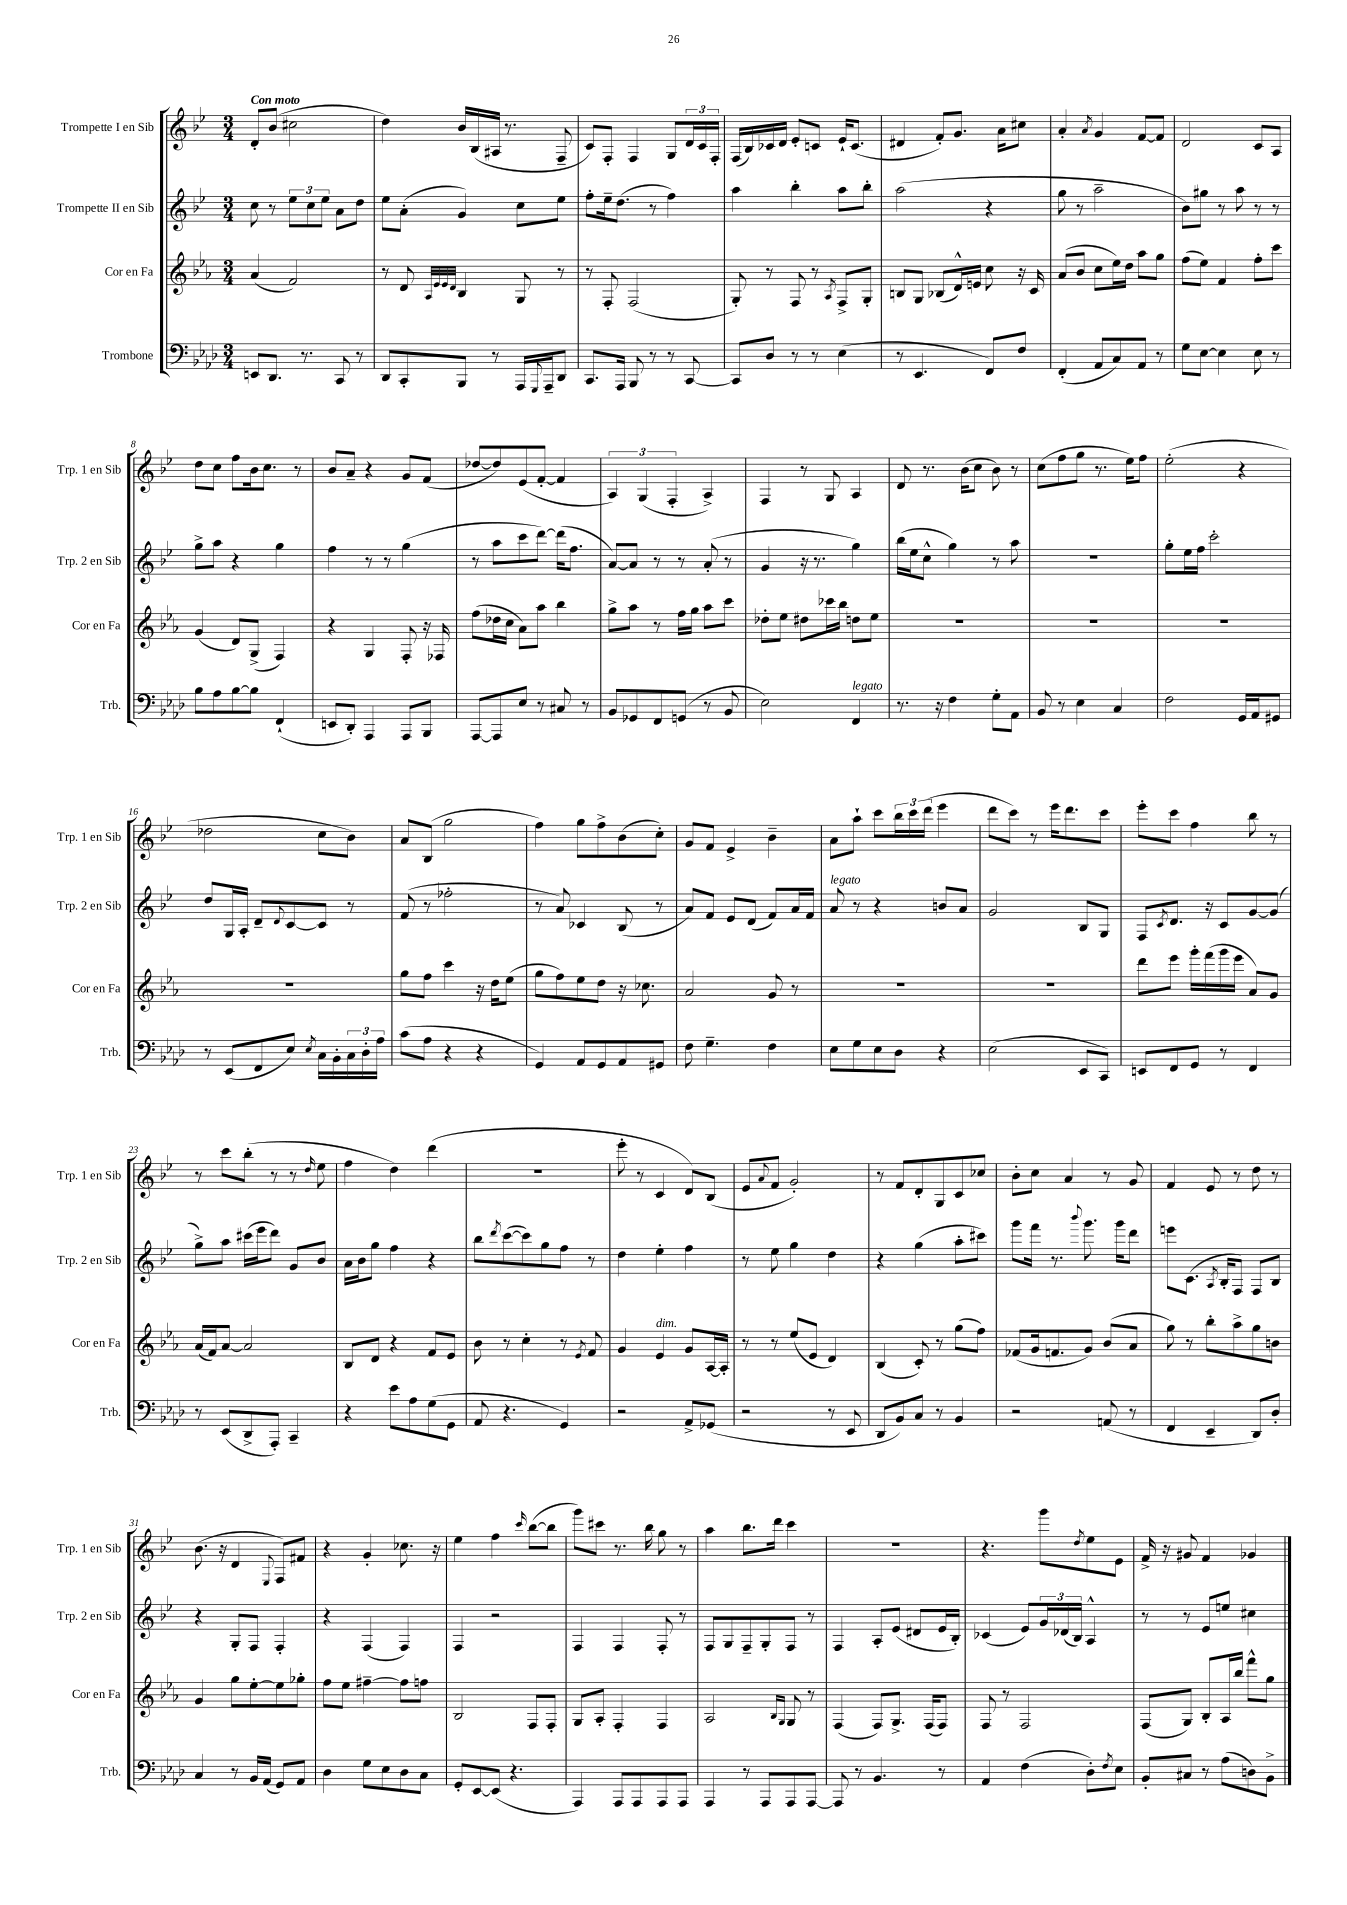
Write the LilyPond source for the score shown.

<<
\new StaffGroup <<
\new Staff = "s0" \with { instrumentName = "Trompette I en Sib" shortInstrumentName = "Trp. 1 en Sib" } {
    \clef treble \key bes \major \numericTimeSignature \time 3/4 \tempo "Con moto"
    d'8-. bes'8( cis''2 |
    d''4) bes'16 bes16( ais16 r8. f8-- |
    c'8) f8-. f4 g8 \tuplet 3/2 { d'16 c'16 f16-. } |
    f16( bes16) ces'16 d'16 ees'8-. c'8 ees'16-! c'8.( |
    dis'4 f'8-.) g'8. a'16 cis''8 |
    a'4-. \acciaccatura { a'8 } g'4 f'8~ f'8 |
    d'2 c'8 a8 |
    d''8 c''8 f''8 bes'16 c''8. r8 |
    bes'8 a'8-- r4 g'8 f'8( |
    des''8~ des''8) ees'8( f'8~-. f'4 |
    \tuplet 3/2 { a4) g4( f4-. } a4->) |
    f4 r8 g8 a4 |
    d'8 r8. bes'16( c''8 bes'8) r8 |
    c''8( f''8 g''8 r8. ees''16) f''8 |
    ees''2-.( r4 |
    des''2 c''8 bes'8) |
    a'8 bes8( g''2 |
    f''4) g''8 f''8-> bes'8( c''8-.) |
    g'8 f'8 ees'4-> bes'4-- |
    a'8 a''8-! c'''8 \tuplet 3/2 { bes''16 c'''16 d'''16( } ees'''4 |
    d'''8 c'''8) r8 ees'''16 d'''8. c'''8 |
    ees'''8-. c'''8 f''4 bes''8 r8 |
    r8 c'''8 bes''8-.( r8 r8 \grace { d''16 } ees''8 |
    f''4 d''4) d'''4( |
    R2. |
    ees'''8-. r8 c'4 d'8) bes8( |
    ees'8 \appoggiatura { a'8 } f'8 g'2-.) |
    r8 f'8 d'8-. g8 c'8 ces''8 |
    bes'8-. c''8 a'4 r8 g'8 |
    f'4 ees'8 r8 d''8 r8 |
    bes'8.( r16 d'4 \appoggiatura { ees8 } f8) fis'8 |
    r4 g'4-. ces''8. r16 |
    ees''4 f''4 \grace { c'''16 } bes''8~( bes''8 |
    g'''8) cis'''8 r8. bes''16 g''8 r8 |
    a''4 bes''8. d'''16 c'''4 |
    R2. |
    r4. g'''8 \acciaccatura { d''8 } ees''8 ees'8 |
    f'16-> r16 gis'8 f'4 ges'4 \bar "|." |
}
\new Staff = "s1" \with { instrumentName = "Trompette II en Sib" shortInstrumentName = "Trp. 2 en Sib" } {
    \clef treble \key bes \major \numericTimeSignature \time 3/4
    c''8 r8 \tuplet 3/2 { ees''8 c''8 ees''8 } a'8 d''8 |
    ees''8 a'8-.( g'4) c''8 ees''8 |
    f''8-. ees''16-- d''8.( r8 f''4) |
    a''4 bes''4-. a''8 bes''8-. |
    a''2( r4 |
    g''8 r8 a''2-- |
    bes'8) gis''8 r8 a''8 r8 r8 |
    g''8-> a''8 r4 g''4 |
    f''4 r8 r8 g''4( |
    r8 a''8 c'''8 d'''8~) d'''16( f''8. |
    a'8~) a'8 r8 r8 a'8-.( r8 |
    g'4 r16 r8. g''4) |
    bes''16( ees''16 c''8-^ g''4) r8 a''8 |
    R2. |
    g''8-. ees''16 f''16 c'''2-. |
    d''8 g16 a16-. d'8-- \appoggiatura { d'8 } c'8~ c'8 r8 |
    f'8( r8 fes''2-. |
    r8 a'8) ces'4 bes8( r8 |
    a'8) f'8 ees'8 d'8( f'8) a'16 f'16 |
    a'8^\markup { \italic "legato" } r8 r4 b'8 a'8 |
    g'2 bes8 g8 |
    f8 \acciaccatura { c'8 } d'8. r16 c'8 g'8~ g'8( |
    g''8->) a''8 cis'''16( ees'''16 d'''8) g'8 bes'8 |
    a'16 bes'16 g''8 f''4 r4 |
    bes''8 \acciaccatura { d'''8 } c'''8~( c'''8) g''8 f''8 r8 |
    d''4 ees''4-. f''4 |
    r8 ees''8 g''4 d''4 |
    r4 g''4( a''8-. cis'''8) |
    g'''8 f'''16 r8. \appoggiatura { bes'''8 } g'''8. g'''16 d'''8 |
    e'''8 c'8.( \acciaccatura { a8 } bes16-. f8) f8 bes8 |
    r4 g8-. f8 f4-. |
    r4 f4( f4) |
    f4 r2 |
    f4 f4 f8-. r8 |
    f8 g8 f8-- g8-. f8 r8 |
    f4 a8-. ees'8( dis'8 ees'16 bes16-.) |
    ces'4( ees'8) \tuplet 3/2 { g'16 des'16( bes16) } a4-^ |
    r8 r8 ees'8 e''8 cis''4 \bar "|." |
}
\new Staff = "s2" \with { instrumentName = "Cor en Fa" shortInstrumentName = "Cor en Fa" } {
    \clef treble \key ees \major \numericTimeSignature \time 3/4
    aes'4( f'2) |
    r8 d'8 \grace { aes32 ees'32 ees'32 d'32 } bes4 g8 r8 |
    r8 f8-. f2( |
    g8-.) r8 f8 r8 \acciaccatura { aes8 } f8-> g8-. |
    b8 g8 bes8( d'16-^) e'16 c''8 r16 c'16 |
    aes'8( bes'8 c''8 ees''16) d''16 aes''8 g''8 |
    f''8( ees''8) f'4 f''8-. c'''8 |
    g'4( d'8) g8->( f4) |
    r4 g4 f8-. r16 fes16 |
    f''8( des''16 c''16 aes'8) aes''8 bes''4 |
    g''8-> aes''8 r8 f''16 g''16 aes''8 c'''8 |
    des''8-. ees''8 dis''8 ces'''16 bes''16 d''8 ees''8 |
    R2. |
    R2. |
    R2. |
    R2. |
    g''8 f''8 c'''4 r16 d''16 ees''8( |
    g''8 f''8) ees''8 d''8 r16 ces''8. |
    aes'2 g'8 r8 |
    R2. |
    R2. |
    d'''8 ees'''8 g'''16-. f'''16( g'''16 ees'''16 aes'8) g'8 |
    aes'16( f'16) aes'8~ aes'2 |
    bes8 d'8 r4 f'8 ees'8 |
    bes'8 r8 c''4-. r8 \acciaccatura { ees'8 } f'8 |
    g'4 ees'4^\markup { \italic "dim." } g'8 aes16~ aes16-. |
    r8 r8 ees''8( ees'8 d'4) |
    bes4( c'8-.) r8 g''8( f''8) |
    fes'8( g'16 f'8. g'8) bes'8( aes'8 |
    g''8) r8 bes''8-. aes''8-> g''8 b'8 |
    g'4 g''8 ees''8~-. ees''8 ges''8-. |
    f''8 ees''8 fis''4~-- fis''8 f''8 |
    bes2 f8 f8-. |
    g8 aes8-. f4-. f4 |
    aes2 \grace { bes16 g16 } g8 r8 |
    f4( f8) g8.-> f16( f8) |
    f8 r8 f2 |
    f8( g8) bes8-. aes16 bes''16 f'''8-^ g''8 \bar "|." |
}
\new Staff = "s3" \with { instrumentName = "Trombone" shortInstrumentName = "Trb." } {
    \clef bass \key aes \major \numericTimeSignature \time 3/4
    e,8 des,8. r8. c,8 r8 |
    des,8 c,8-. bes,,8 r8 aes,,16 \appoggiatura { g,,8 } aes,,16-- des,8 |
    c,8. aes,,16 bes,,8 r8 r8 c,8~ |
    c,8 des8 r8 r8 ees4( |
    r8 ees,4. f,8) f8 |
    f,4-.( aes,8 c8) aes,8 r8 |
    g8 ees8~ ees4 ees8 r8 |
    bes8 aes8 bes8~ bes8 f,4-!( |
    e,8 des,8-.) aes,,4 aes,,8 bes,,8 |
    aes,,8~ aes,,8 ees8 r8 cis8 r8 |
    bes,8 ges,8 f,8 g,8( r8 bes,8 |
    ees2) f,4^\markup { \italic "legato" } |
    r8. r16 f4 g8-. aes,8 |
    bes,8 r8 ees4 c4 |
    f2 g,16 aes,16 gis,8 |
    r8 ees,8( f,8 ees8) \acciaccatura { ees8 } c16 bes,16-. \tuplet 3/2 { c16 des16-. aes16 } |
    c'8( aes8 r4 r4 |
    g,4) aes,8 g,8 aes,8 gis,8 |
    f8 g4.-- f4 |
    ees8 g8 ees8 des8 r4 |
    ees2( ees,8 c,8) |
    e,8 f,8 g,8 r8 f,4 |
    r8 ees,8( des,8-> aes,,8-.) c,4-- |
    r4 ees'8 aes8 g8( g,8 |
    aes,8 r4. g,4) |
    r2 aes,8-> ges,8( |
    r2 r8 ees,8 |
    des,8 bes,8) c8 r8 bes,4 |
    r2 a,8( r8 |
    f,4 ees,4-- des,8) des8-. |
    c4 r8 bes,16 aes,16( g,8) aes,8 |
    des4 g8 ees8 des8 c8 |
    g,8-. ees,8~ ees,8( r4. |
    aes,,4) aes,,8 aes,,8 aes,,8 aes,,8 |
    aes,,4 r8 aes,,8 aes,,8 aes,,8~ |
    aes,,8 r8 bes,4. r8 |
    aes,4 f4( des8-.) \acciaccatura { f8 } ees8 |
    bes,8-. cis8 r8 aes8( d8) bes,8-> \bar "|." |
}
>>
>>
